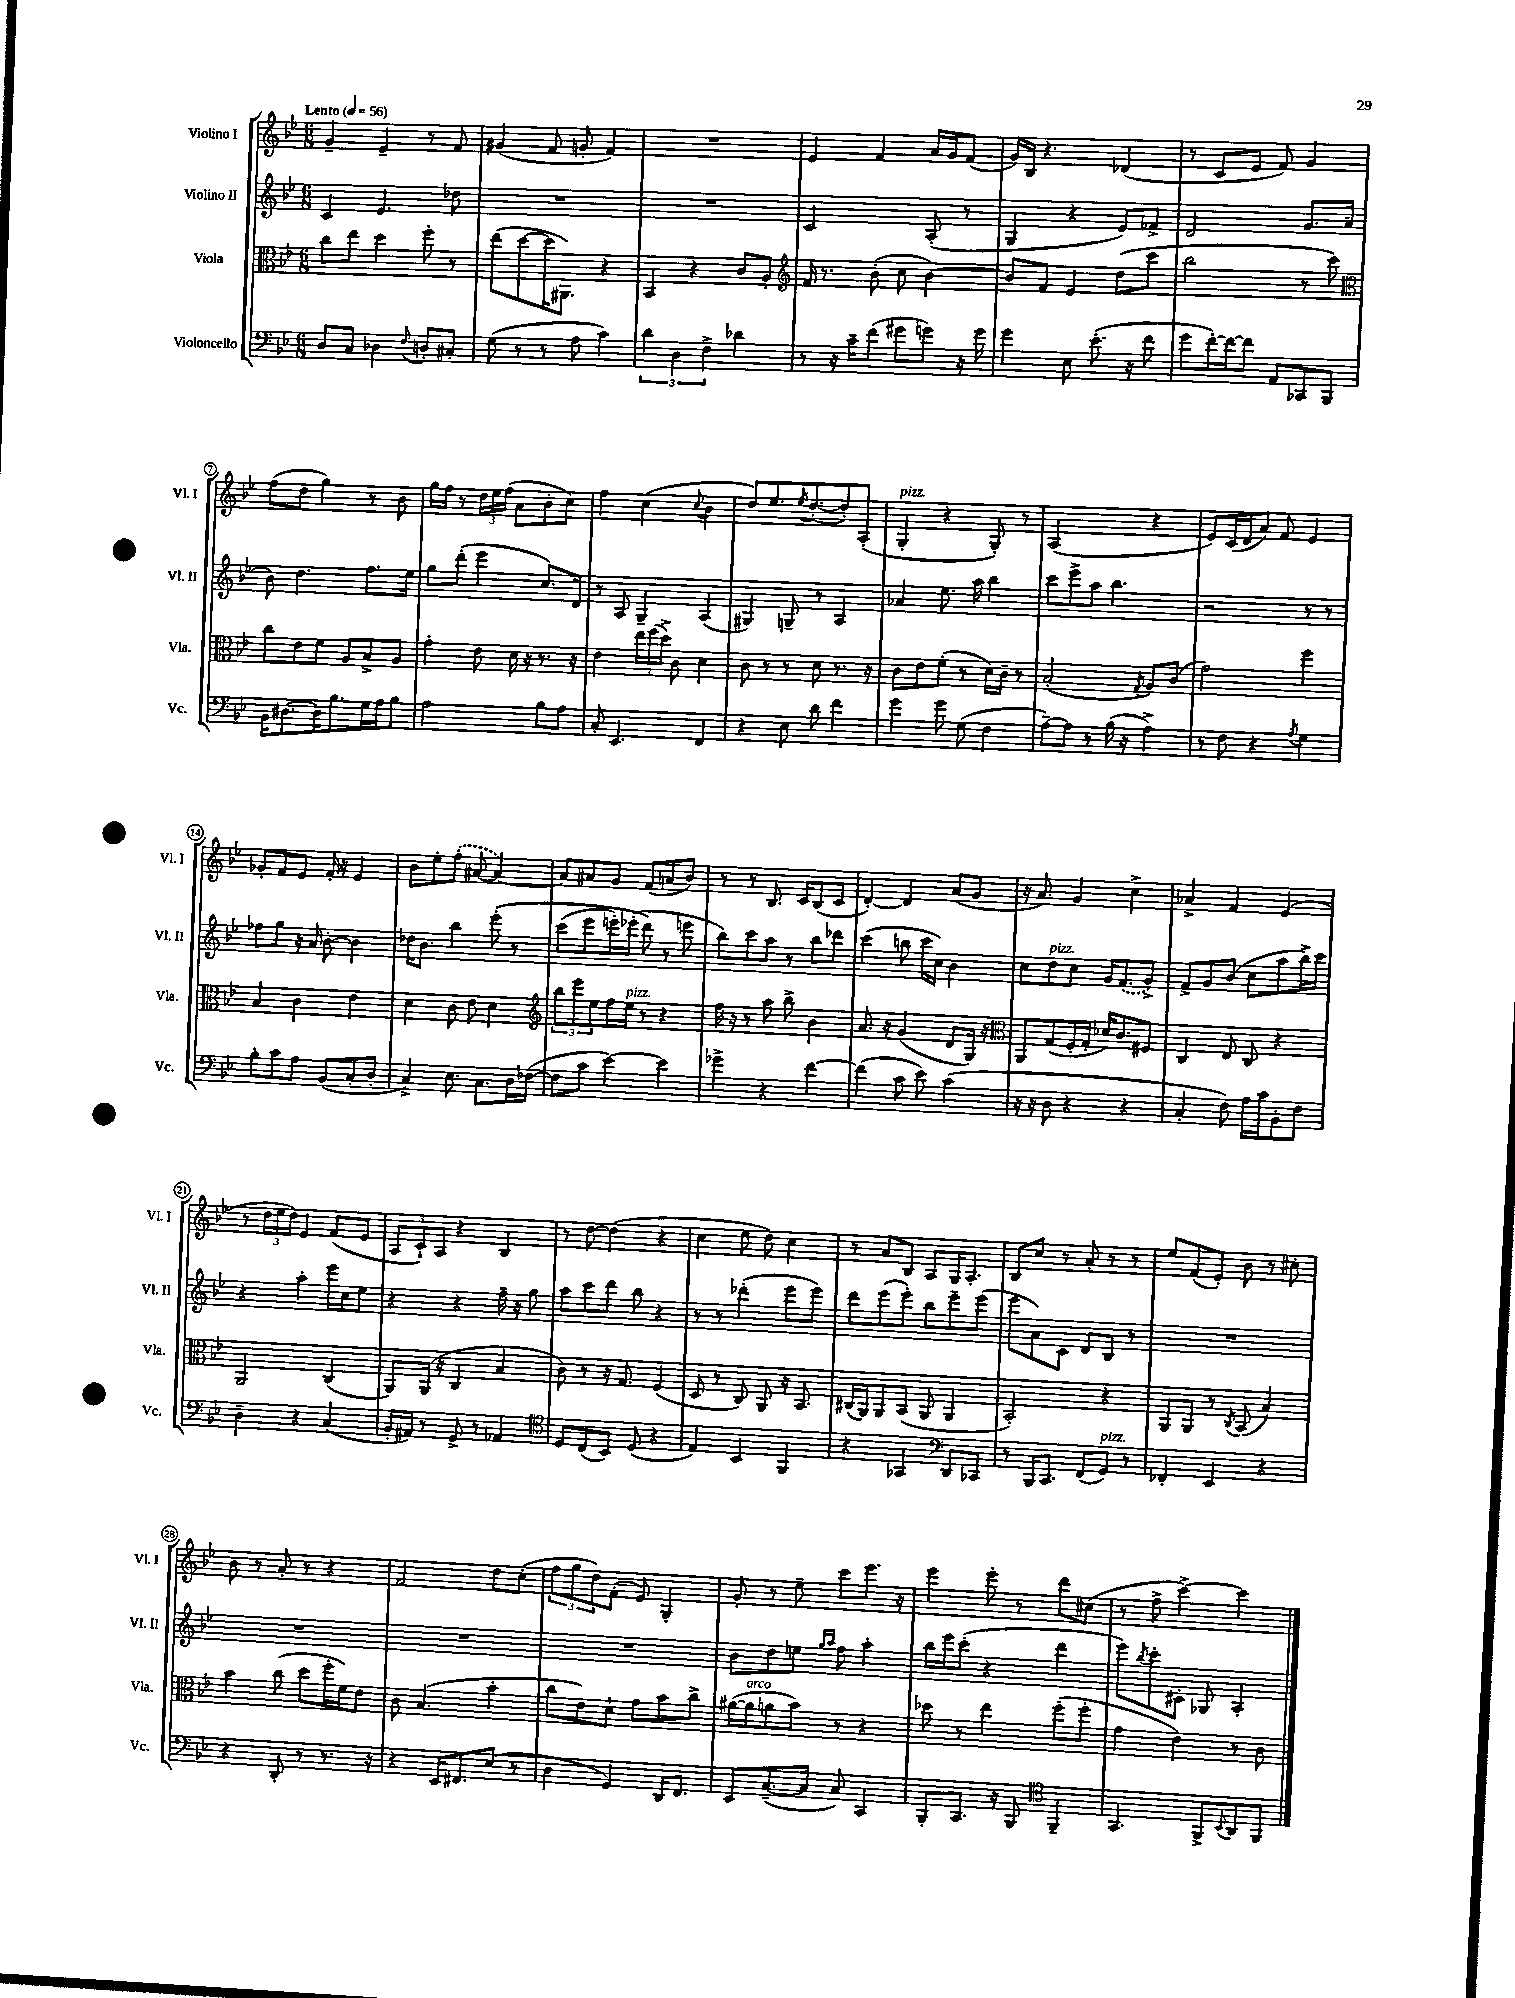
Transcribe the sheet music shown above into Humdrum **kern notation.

**kern	**kern	**kern	**kern
*staff4	*staff3	*staff2	*staff1
*clefF4	*clefC3	*clefG2	*clefG2
*k[b-e-]	*k[b-e-]	*k[b-e-]	*k[b-e-]
*M6/8	*M6/8	*M6/8	*M6/8
*MM56	*MM56	*MM56	*MM56
8D	8cc	4c	4g~
8C	8ee-	.	.
4D-	4dd	4.e-	4e-~
8qqF	.	.	.
8D'	8ff'	.	8r
8C#'	8r	8dd-	8f
=	=	=	=
(8G	(8ee-	2.r	(4g#
8r	[8dd	.	.
8r	16dd]	.	8f
.	8.AA#)	.	.
8A	.	.	8g'
4c)	4r	.	4f)
=	=	=	=
6d	4BB-	2.r	2.r
6D	.	.	.
.	4r	.	.
6F^	.	.	.
4d-	8c	.	.
.	8A'	.	.
=	=	=	=
*	*clefG2	*	*
8r	16f	2c	4e-
.	8.r	.	.
16r	.	.	.
16c~	.	.	.
(8f	(8b-'	.	4f
8g#	8cc	.	.
8g)	[4b-)	(8A'	16a
.	.	.	16g
16r	.	8r	(8f
16g	.	.	.
=	=	=	=
4g	8b-]	4G	16g)
.	.	.	16B-
.	8f	.	4.r
8E-	4e-	4r	.
(8.e-'	.	.	.
.	(8dd	8e-)	(4d-
16r	.	.	.
8f	8ccc	8f-^	.
=	=	=	=
8g	2bb-	2d	8r
[16f')	.	.	8c
16f_	.	.	.
8f]	.	.	8e-
8AA	.	.	8f)
8CC-	8r	8.g	4g
8BBB-	8ccc)	.	.
.	.	(16a	.
=	=	=	=
*	*clefC3	*	*
16BB-	8cc	8b-)	(8ff
[8.D#	.	.	.
.	8e-	4.dd	8dd
16D#]	8f	.	4gg)
8.B-	.	.	.
.	8A	.	.
16G	8B-^	8.ff	8r
16A	.	.	.
8B-	8A	.	8b-
.	.	16ee-	.
=	=	=	=
2A	4g'	8gg	16gg
.	.	.	16ff
.	.	(8ddd'	8r
.	8e-	4eee-	24dd
.	.	.	24ee-
.	.	.	(24ff
.	16d	.	8a
.	16r	.	.
8B-	8.r	8.cc)	8b-'
8A	.	.	8cc)
.	16r	16d	.
=	=	=	=
8C'	4e-	8r	4ff
4.EE-	.	8A	.
.	24ee-	4G~	(4cc
.	(24ff	.	.
.	24dd^)	.	.
.	8c	.	.
.	.	.	8qqcc
4FF	4d	(4A	4b-
=	=	=	=
4r	8c	4G#)	8dd)
.	8r	.	8.ee-
8E-	8r	8G~	.
.	.	.	8qee-
.	.	.	([8.dd'
8d	8d	8r	.
4f	8.r	4A	8dd'])
.	.	.	(8A'
.	16r	.	.
=	=	=	=
4g	8c	4a-	4G'
.	8e-	.	.
8g	(8f'	8.ee-	4r
(8G	8r	.	.
.	.	16aa	.
4F	16d)	4bb-	8G')
.	16c~	.	.
.	8r	.	8r
=	=	=	=
[8A~)	(2B-'	8ccc	(2A
8A]	.	8eee-^	.
8r	.	8aa	.
(16B-	.	4.bb-	.
16r	.	.	.
.	8qG	.	.
4A^)	8A)	.	4r
.	(8c	.	.
=	=	=	=
8r	2g)	2r	8e-)
8F	.	.	(16c
.	.	.	16d
4r	.	.	8a)
.	.	.	8f
8qA	.	.	.
4G	4ff	8r	4e-
.	.	8r	.
=	=	=	=
8B-'	4B-	8ff-	8g-'
8c	.	8gg	8f
8A	4c	16r	8e-
.	.	16a	.
(8BB-	.	[8b-'	16f'
.	.	.	16r
8C'	4e-	4b-]	4e-
8D'	.	.	.
=	=	=	=
4C^)	4d	16dd-	8b-
.	.	8.b-	.
.	.	.	8ee-'
8.E-	8c	4bb-	(8ff'
.	8e-	.	[8a#
8.C	.	.	.
.	4d	&(8eee-'	4a#_)
16D	.	8r	.
([16F-	.	.	.
=	=	=	=
*	*clefG2	*	*
8F-]	12bb-	(8ccc	8a#]
.	12eee-	.	.
8c	.	8eee-	8a#
.	12ee-	.	.
[4e-)	16ff	16eee')	8g
.	16ee-	(16eee-'	.
.	8r	8ddd&)	(8f
4e-]	4r	8r	8a
.	.	8eee	8b-)
=	=	=	=
4g-^	16ff	8bb-)	8r
.	16r	.	.
.	8r	8ccc	8r
4r	8aa	8aa	8.B-
.	8bb-^	8r	.
.	.	.	16c
[4f	4b-	8bb-	(8B-
.	.	8ddd-	8c
=	=	=	=
(4f]	8.a	(4ccc	[4d')
.	16r	.	.
8c	(4g	8bb	4d]
8e-)	.	16ccc	.
.	.	16cc)	.
(4c	8d	4b-	(8a
.	16G)	.	8g
.	16r	.	.
=	=	=	=
*	*clefC3	*	*
16r	8AA	8cc	16r
16r	.	.	8.a)
8D	(8G	8dd	.
4r	16F'	8cc	4g
.	16G'	.	.
.	16d-)	16g	.
.	8.c	(8.f	.
4r	.	.	4cc^
.	8F#	8g^)	.
=	=	=	=
4C'	4C	8f^	4a-^
.	.	8g	.
8F)	8E-	(8b-	4f
16A	8C	8cc	.
16c	.	.	.
8BB-'	4r	8aa	(4e-
8F	.	16bb-^)	.
.	.	16ccc	.
=	=	=	=
4D~	2AA	4r	8r
.	.	.	24dd
.	.	.	24ee-
.	.	.	24dd)
4r	.	4aa'	4e-
(4C	(4C	16eee-	(8f
.	.	16cc	.
.	.	8ee-	8e-
=	=	=	=
16BB-'	8AA)	4r	12A
16AA#)	.	.	.
.	.	.	12c`)
8r	(16AA	.	.
.	.	.	12A
.	16r	.	.
8GG^	4C	4r	4r
8r	.	.	.
4AA-	4B-	16ff~	4B-
.	.	16r	.
.	.	8gg	.
=	=	=	=
*clefC4	*	*	*
8D	8c)	8aa	8r
(8C	8r	8ccc	[8dd
8BB-)	16r	8ddd	(4dd]
.	8.G	.	.
(8D	.	8bb-	.
4r	(4F	4r	4r
=	=	=	=
4E-)	8D	8r	4cc
.	8r	8r	.
4BB-	8C)	(4ddd-'	8ee-
.	8AA	.	8dd)
4FF	16r	8eee-	4cc
.	8.BB-	.	.
.	.	8eee-)	.
=	=	=	=
4r	(16C#	8ddd	8r
.	16AA)	.	.
.	8AA	(8eee-	8a
4GG-	(8BB-	8eee-')	8B-
.	8AA	8bb-	8A
*clefF4	*	*	*
8DD	4AA	8eee-~	16G
.	.	.	8.A'
8CC-	.	(8eee-	.
=	=	=	=
8r	2BB-')	8eee-	8B-
16BBB-	.	8a)	8cc
8.CC	.	.	.
.	.	8c	8r
(8FF	.	8d	8a'
8GG)	4r	8B-	8r
8r	.	8r	8r
=	=	=	=
4FF-'	8AA	2.r	8ee-
.	8AA	.	(8f
4EE-	8r	.	8e-')
.	8qC	.	.
.	(8BB-	.	8b-
4r	4B-)	.	8r
.	.	.	8cc#'
=	=	=	=
4r	4b-	2.r	8b-
.	.	.	8r
8DD'	(8cc	.	8a'
8r	8dd	.	8r
8.r	16ff'	.	4r
.	16f)	.	.
.	8e-	.	.
16r	.	.	.
=	=	=	=
4r	8c	2.r	2f
.	(4.B-	.	.
16EE-	.	.	.
8.FF#	.	.	.
(8E-	4b-'	.	8dd
8r	.	.	(8cc'
=	=	=	=
4D	8cc	2.r	12ff
.	.	.	12gg
.	8e-)	.	.
.	.	.	12dd)
4GG)	8d`	.	(8f'
.	8g	.	8e-)
16DD	8b-	.	4G'
8.FF	.	.	.
.	8cc^	.	.
=	=	=	=
8EE-	([16a#	8b-	8g'
.	16a#]	.	.
([8.C~	8a	8dd	8r
.	8b-)	8ee	8ee-~
16C]	.	.	.
.	.	16qqgg	.
.	.	16qqaa	.
8C)	8r	8ff	8ccc
4CC	4r	4aa'	8.eee-
.	.	.	16r
=	=	=	=
8BBB-'	8dd-	16bb-	4eee-
.	.	16eee-	.
8.CC	8r	(8ccc'	.
.	4ee-	4r	8eee-'
16r	.	.	.
8BBB-	.	.	8r
*clefC4	*	*	*
4FF~	(8ff'	4ddd	8ddd
.	8ff'	.	(8cc#
=	=	=	=
4.GG	4g	8eee-)	8r
.	.	8qbb-	.
.	.	8ccc'	8ff^
.	4e-)	8c#'	[4ccc^)
8FF^	.	8G-	.
8qqBB-	.	.	.
8AA	8r	4A'	4ccc]
8FF	8c	.	.
==	==	==	==
*-	*-	*-	*-
